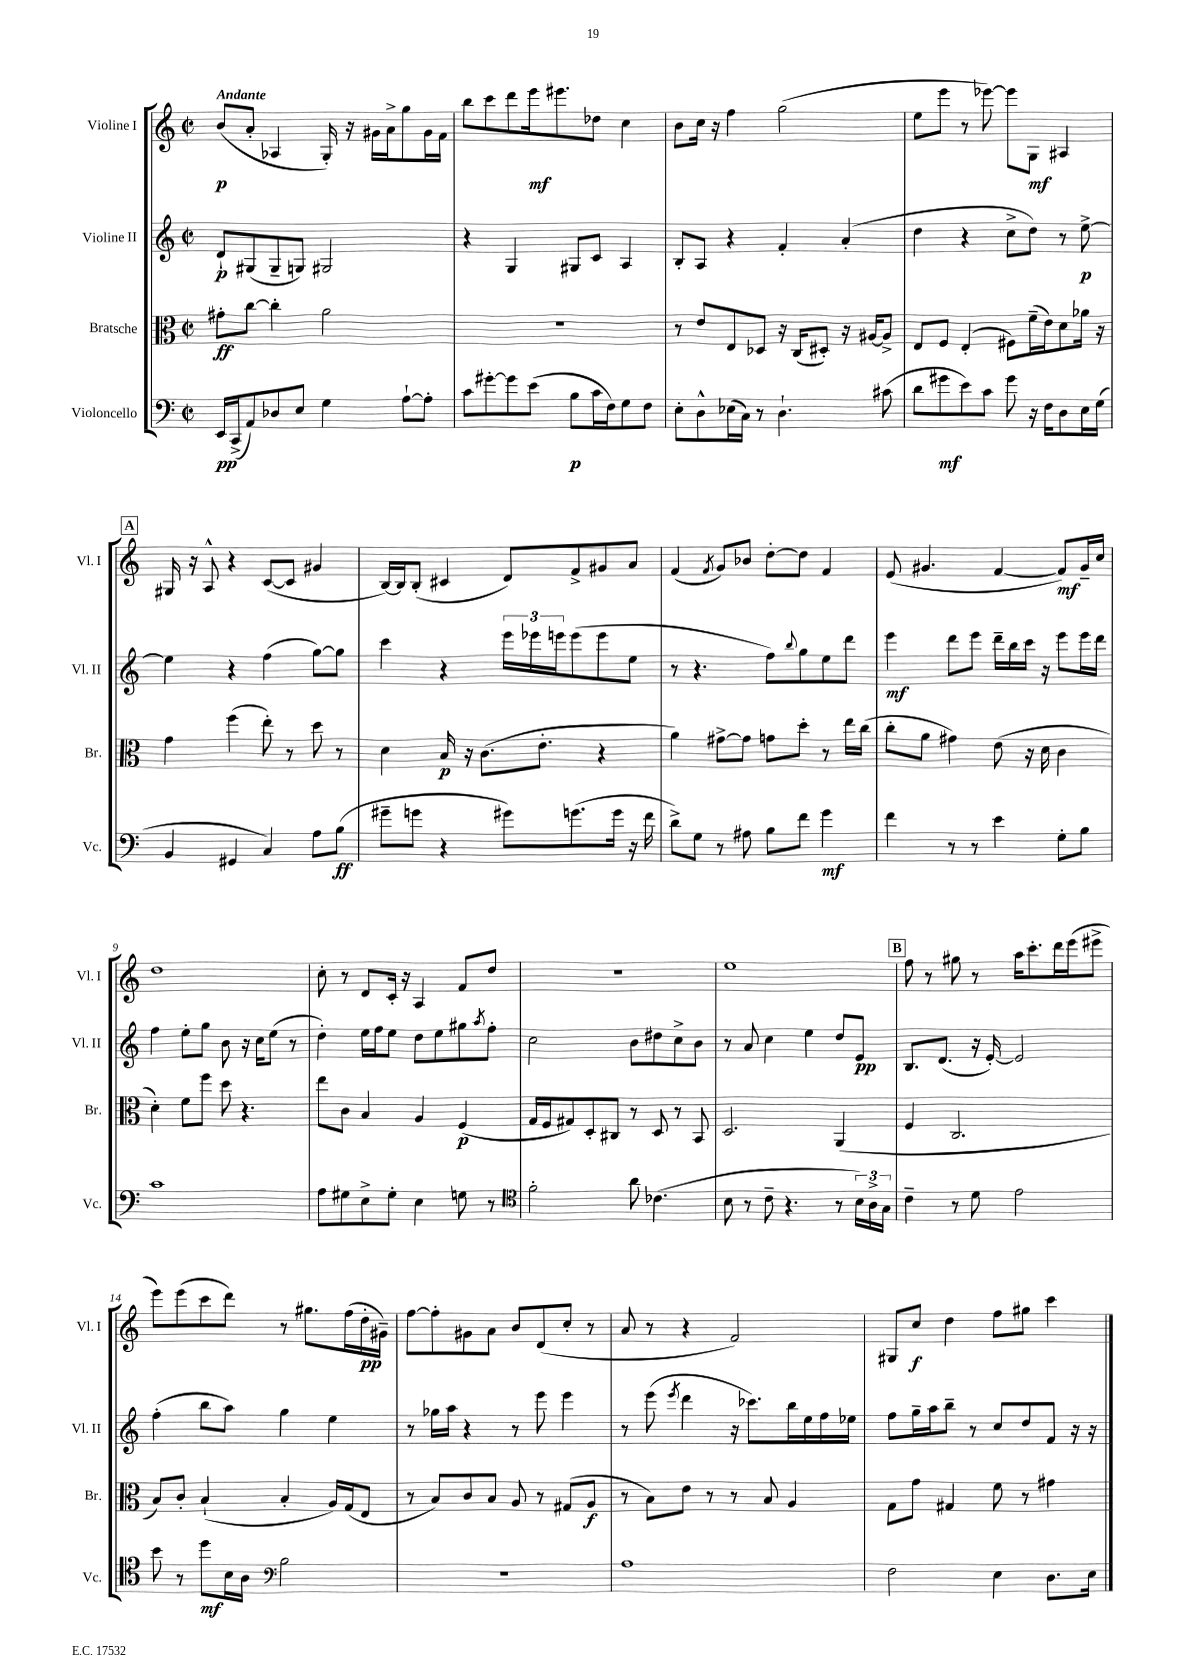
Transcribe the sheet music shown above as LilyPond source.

<<
\new StaffGroup <<
\new Staff = "s0" \with { instrumentName = "Violine I" shortInstrumentName = "Vl. I" } {
    \clef treble \key c \major \defaultTimeSignature \time 2/2 \tempo "Andante"
    b'8\p( a'8-. aes4 g16-.) r16 gis'16 a'16-> g''8 gis'16 f'16 |
    b''8 c'''8 d'''8 e'''16\mf eis'''8. des''8 c''4 |
    b'8 c''16 r16 f''4 g''2( |
    e''8 e'''8 r8 ees'''8~) ees'''8 g8\mf ais4 |
    \mark \markup { \box "A" } gis16 r16 a8-^ r4 c'8~( c'8 gis'4 |
    b16~) b16 b8-.( cis'4 d'8) f'8-> gis'8 a'8 |
    f'4( \acciaccatura { f'8 } g'8) bes'8 d''8~-. d''8 f'4 |
    e'8( gis'4. f'4~ f'8\mf) gis'16-- c''16 |
    d''1 |
    c''8-. r8 d'8 c'16-. r16 a4 f'8 d''8 |
    R1 |
    e''1 |
    \mark \markup { \box "B" } f''8 r8 gis''8 r8 a''16 c'''8.-. d'''16 e'''16( eis'''8-> |
    e'''8) e'''8( c'''8 d'''8) r8 gis''8. f''16( d''16-.\pp gis'16--) |
    f''8~ f''8-. gis'8 a'8 b'8 d'8( c''8-. r8 |
    a'8 r8 r4 f'2) |
    gis8 c''8\f d''4 f''8 gis''8 c'''4 \bar "|." |
}
\new Staff = "s1" \with { instrumentName = "Violine II" shortInstrumentName = "Vl. II" } {
    \clef treble \key c \major \defaultTimeSignature \time 2/2
    d'8-!\p gis8( gis8-- g8) gis2 |
    r4 g4 gis8 c'8 a4 |
    b8-. a8 r4 f'4-. a'4-.( |
    d''4 r4 c''8-> d''8) r8 e''8~->\p |
    \mark \markup { \box "A" } e''4 r4 f''4( g''8~) g''8 |
    c'''4 r4 \tuplet 3/2 { e'''16 ees'''16 e'''16 } e'''8( e'''8 e''8 |
    r8 r4. f''8) \appoggiatura { b''8 } g''8 e''8 d'''8 |
    e'''4\mf d'''8 e'''8 d'''16-- b''16 c'''16 r16 e'''8 e'''16 d'''16 |
    f''4 e''8-. g''8 b'8 r16 c''16 e''8( r8 |
    d''4-.) e''16 f''16 e''8 d''8 e''8 gis''8 \acciaccatura { a''8 } f''8-. |
    c''2 b'8 dis''8 c''8-> b'8 |
    r8 a'8 c''4 e''4 d''8 e'8\pp |
    \mark \markup { \box "B" } b8. d'8.( r16 e'16~-.) e'2 |
    f''4-.( b''8 a''8) g''4 e''4 |
    r8 ges''16 a''16 r4 r8 e'''8 e'''4 |
    r8 e'''8( \acciaccatura { e'''8 } d'''4 r16 ces'''8.) b''16 e''16 f''16 ees''16 |
    f''8 g''16-- a''16 b''8-- r8 c''8 d''8 f'8 r16 r16 \bar "|." |
}
\new Staff = "s2" \with { instrumentName = "Bratsche" shortInstrumentName = "Br." } {
    \clef alto \key c \major \defaultTimeSignature \time 2/2
    gis'8-.\ff c''8~ c''4-. a'2 |
    R1 |
    r8 e'8 e8 des8 r16 c16( dis8-.) r16 ais16~ ais8-> |
    e8 f8 e4-.( fis8) f'16--( e'16) d'8 aes'16 r16 |
    \mark \markup { \box "A" } g'4 f''4( e''8-.) r8 d''8 r8 |
    d'4 b16\p r16 c'8.( e'8.-. r4 |
    a'4) gis'8~-> gis'8 g'8 d''8-. r8 e''16 c''16( |
    c''8-. a'8 gis'4) e'8( r16 d'16 c'4 |
    d'4-.) f'8 f''8 d''8 r4. |
    e''8 c'8 b4 a4 f4\p( |
    g16 f16 gis8) d8-. cis8 r8 d8 r8 b,8 |
    d2. a,4( |
    \mark \markup { \box "B" } f4 c2. |
    b8) c'8-. b4-!( b4-. a16) g16( e8 |
    r8 b8) c'8 b8 a8 r8 gis8( a8\f |
    r8 b8) e'8 r8 r8 b8 a4 |
    g8 g'8 gis4 f'8 r8 gis'4 \bar "|." |
}
\new Staff = "s3" \with { instrumentName = "Violoncello" shortInstrumentName = "Vc." } {
    \clef bass \key c \major \defaultTimeSignature \time 2/2
    e,16\pp c,16->( a,8) des8 e8 g4 a8~-! a8-. |
    c'8 gis'8~-. gis'8 e'8( b8\p c'16 f16) g8 f8 |
    e8-. d8-^ ees16( c16) r8 d4.-! cis'8( |
    d'8 gis'8\mf e'8) c'8 gis'8 r16 f16 d8 e16 g16( |
    \mark \markup { \box "A" } b,4 gis,4 c4) a8 b8\ff( |
    gis'8-- g'8 r4 gis'8) g'8.( g'16 r16 f'16 |
    d'8->) g8 r8 ais8 b8 f'8 g'4\mf |
    f'4 r8 r8 e'4 g8-. b8 |
    c'1 |
    a8 gis8 e8-> gis8-. e4 g8 r8 |
    \clef tenor f'2-. a'8 ces'4.( |
    b8 r8 c'8-- r4. r8 \tuplet 3/2 { b16) a16-> g16 } |
    \mark \markup { \box "B" } c'4-- r8 d'8 e'2 |
    b'8 r8 d''8\mf b16 a16 \clef bass b2 |
    r1 |
    a1 |
    f2 e4 d8. e16 \bar "|." |
}
>>
>>
